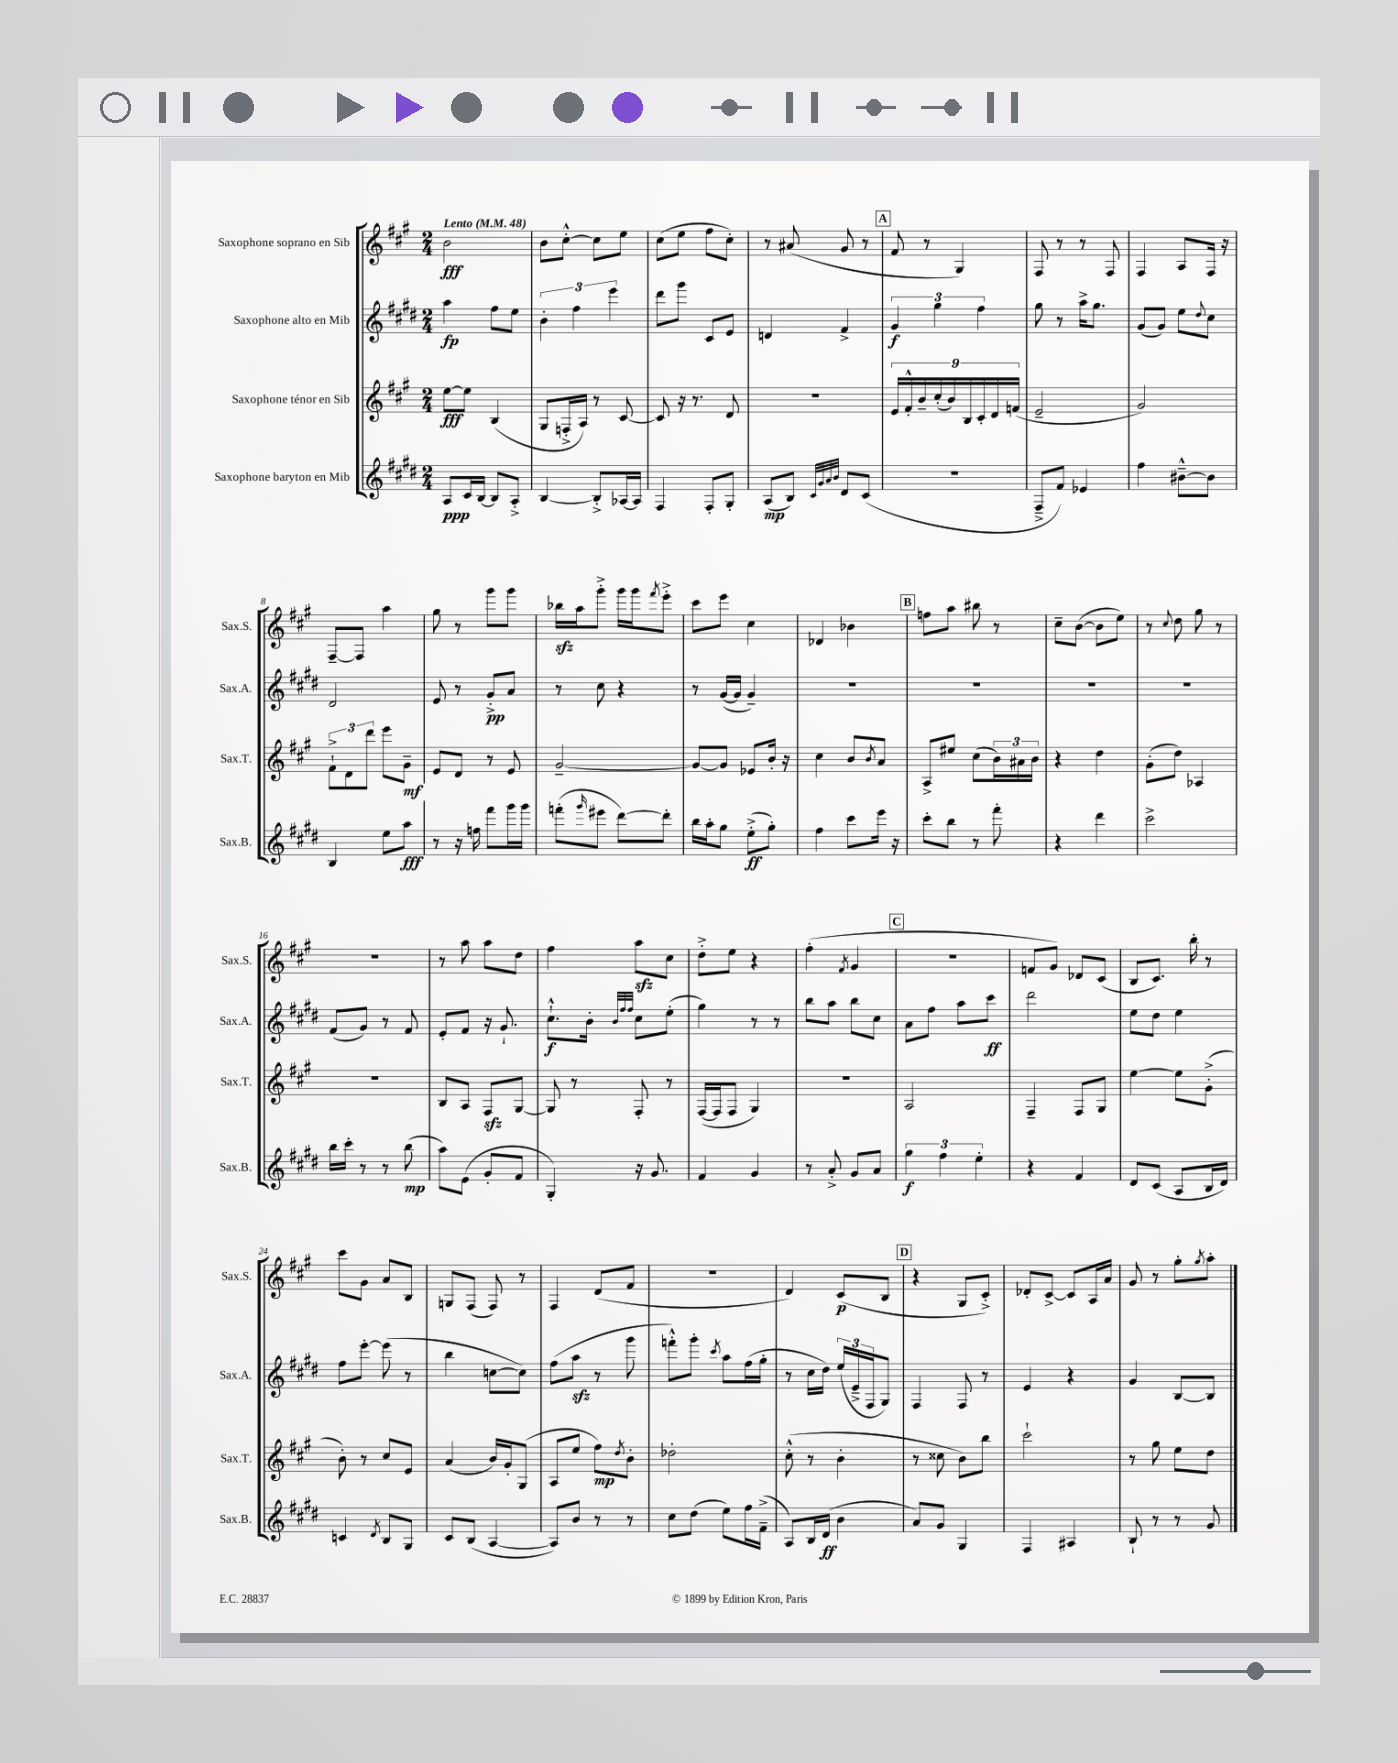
<<
\new StaffGroup <<
\new Staff = "s0" \with { instrumentName = "Saxophone soprano en Sib" shortInstrumentName = "Sax.S." } {
    \clef treble \key a \major \numericTimeSignature \time 2/4 \tempo "Lento" 4 = 48
    b'2\fff |
    b'8 cis''8~-.-^ cis''8 e''8 |
    cis''8( e''8 fis''8 cis''8-.) |
    r8 ais'8( gis'8 r8 |
    \mark \markup { \box "A" } fis'8 r8 gis4) |
    fis8 r8 r8 fis8 |
    fis4 a8 fis16 r16 |
    fis8~-- fis8 a''4 |
    gis''8 r8 gis'''8 gis'''8 |
    bes''16\sfz a''16 gis'''8-.-> gis'''16 gis'''16 \acciaccatura { fis'''8 } e'''8-.-> |
    cis'''8 e'''8 cis''4 |
    des'4 bes'4 |
    \mark \markup { \box "B" } f''8 a''8 bis''8 r8 |
    cis''8-- b'8~( b'8 e''8) |
    r8 \appoggiatura { cis''8 } d''8 gis''8 r8 |
    R2 |
    r8 a''8 a''8 d''8 |
    fis''4 a''8\sfz cis''8 |
    d''8-.-> e''8 r4 |
    fis''4-.( \acciaccatura { fis'8 } gis'4 |
    \mark \markup { \box "C" } R2 |
    f'8 gis'8) des'8 cis'8( |
    b8 cis'8.) b''16-. r8 |
    cis'''8 gis'8 a'8 b8 |
    g8 fis8( fis8) r8 |
    fis4 d'8( fis'8 |
    R2 |
    d'4) cis'8\p( b8 |
    \mark \markup { \box "D" } r4 gis8 cis'8-.->) |
    des'8-. cis'8~-> cis'8 a16 a'16 |
    gis'8 r8 gis''8-. \acciaccatura { gis''8 } a''8-. \bar "|." |
}
\new Staff = "s1" \with { instrumentName = "Saxophone alto en Mib" shortInstrumentName = "Sax.A." } {
    \clef treble \key e \major \numericTimeSignature \time 2/4
    a''4\fp fis''8 e''8 |
    \tuplet 3/2 { b'4-. fis''4 e'''4 } |
    dis'''8 gis'''8 cis'8 e'8 |
    d'4 fis'4-> |
    \mark \markup { \box "A" } \tuplet 3/2 { gis'4\f gis''4 fis''4 } |
    gis''8 r8 a''16-> gis''8. |
    gis'8( gis'8) e''8 \appoggiatura { dis''8 } cis''8 |
    dis'2 |
    e'8 r8 gis'8-.->\pp a'8 |
    r8 cis''8 r4 |
    r8 gis'16~( gis'16 gis'4--) |
    R2 |
    \mark \markup { \box "B" } R2 |
    R2 |
    R2 |
    fis'8( gis'8) r8 fis'8 |
    e'8-. fis'8 r16 gis'8.-! |
    cis''8.-!-^\f b'16-. \grace { b'32 fis''32 fis''32 } cis''8 e''8-.( |
    gis''4) r8 r8 |
    b''8 a''8 b''8 cis''8 |
    \mark \markup { \box "C" } a'8 fis''8 a''8 cis'''8\ff |
    dis'''2 |
    e''8 dis''8 e''4 |
    fis''8 e'''8~-. e'''8( r8 |
    b''4 c''8~ c''8) |
    fis''8( a''8\sfz r8 gis'''8 |
    f'''8-.-^) gis'''8-. \acciaccatura { cis'''8 } a''8 fis''16( gis''16-. |
    r8 cis''16 dis''16) \tuplet 3/2 { e''16( e'16---> fis16 } gis8) |
    \mark \markup { \box "D" } fis4 fis8 r8 |
    e'4 r4 |
    gis'4 b8~ b8 \bar "|." |
}
\new Staff = "s2" \with { instrumentName = "Saxophone ténor en Sib" shortInstrumentName = "Sax.T." } {
    \clef treble \key a \major \numericTimeSignature \time 2/4
    e''8~\fff e''8 b4( |
    gis8 f16-.-> a16) r8 cis'8~ |
    cis'8 r16 r8. d'8 |
    r2 |
    \mark \markup { \box "A" } \tuplet 9/8 { e'16 fis'16-.-^ b'16-- cis''16-.( b'16) b16 cis'16-. d'16 f'16( } |
    e'2-- |
    gis'2) |
    \tuplet 3/2 { fis'8-!-> d'8 d'''8 } e'''8 gis'8--\mf |
    e'8 d'8 r8 e'8 |
    gis'2~-- |
    gis'8~ gis'8 ees'8 b'16-. r16 |
    cis''4 b'8 \acciaccatura { b'8 } a'8 |
    \mark \markup { \box "B" } a8-> eis''8 cis''8( \tuplet 3/2 { b'16) ais'16 b'16 } |
    r4 d''4 |
    gis'8-.( d''8) aes4 |
    R2 |
    b8 a8 fis8\sfz gis8~ |
    gis8 r8 fis8-. r8 |
    fis16~( fis16 fis8 gis4) |
    r2 |
    \mark \markup { \box "C" } a2 |
    fis4-- fis8 gis8 |
    e''4~ e''8 gis'8-.->( |
    b'8-.) r8 cis''8 e'8 |
    a'4( b'16) gis'16-. gis8( |
    a8 e''8 fis''8\mp) \acciaccatura { d''8 } b'8-. |
    des''2-. |
    cis''8-.-^( r8 b'4-. |
    \mark \markup { \box "D" } r8 cisis''8 b'8) b''8 |
    cis'''2-! |
    r8 gis''8 e''8 d''8 \bar "|." |
}
\new Staff = "s3" \with { instrumentName = "Saxophone baryton en Mib" shortInstrumentName = "Sax.B." } {
    \clef treble \key e \major \numericTimeSignature \time 2/4
    a8\ppp cis'16 b16~ b8 a8-.-> |
    b4~ b8-.-> aes16~ aes16 |
    fis4 fis8-. gis8-. |
    a8\mp( b8) \grace { cis'32 gis'32 a'32 b'32 } dis'8 cis'8( |
    \mark \markup { \box "A" } R2 |
    fis8---> fis'8) ees'4 |
    fis''4 bis'8~---^ bis'8 |
    b4 e''8 a''8\fff |
    r8 r16 f''16 fis'''8 gis'''16 gis'''16 |
    f'''8-.( \grace { gis'''16 } eis'''8 dis'''8~) dis'''8-. |
    b''16 a''16-. gis''8 e''8-.->\ff( gis''8-.) |
    fis''4 cis'''8 e'''16 r16 |
    \mark \markup { \box "B" } cis'''8-. b''8 r8 fis'''8-. |
    r4 dis'''4 |
    cis'''2-> |
    b''16 cis'''16-. r8 r8 b''8\mp( |
    a''8) e'8( gis'8-. fis'8 |
    gis4-.) r16 gis'8. |
    fis'4 gis'4 |
    r8 a'8-.-> gis'8 a'8 |
    \mark \markup { \box "C" } \tuplet 3/2 { gis''4\f fis''4 e''4-. } |
    r4 fis'4 |
    dis'8 cis'8( a8 b16 dis'16) |
    c'4 \acciaccatura { dis'8 } b8 gis8 |
    cis'8 b8( a4~ |
    a8) b'8 r8 r8 |
    cis''8 dis''8( e''8) fis''16 fis'16--->( |
    a8) b16 dis'16\ff( b'4 |
    \mark \markup { \box "D" } a'8) gis'8 gis4 |
    fis4 ais4 |
    b8-! r8 r8 gis'8 \bar "|." |
}
>>
>>
